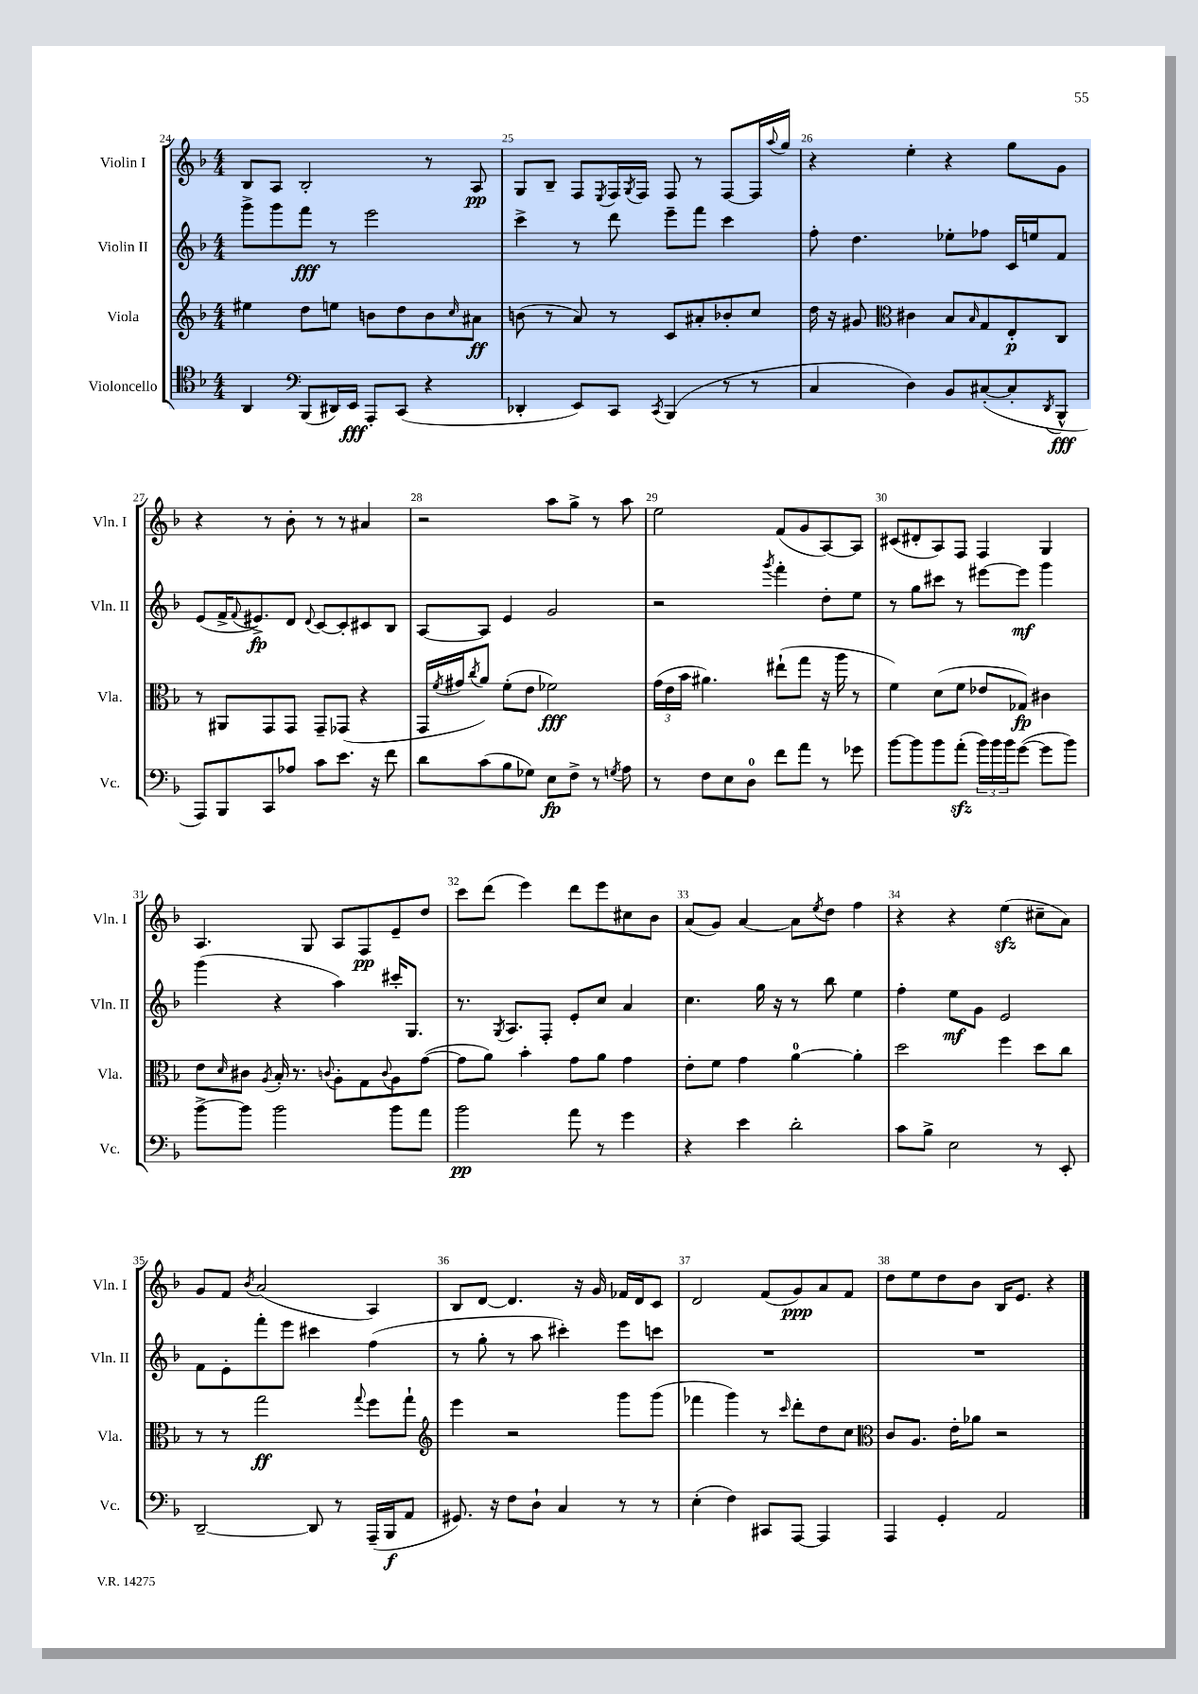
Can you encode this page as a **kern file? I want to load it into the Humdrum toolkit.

**kern	**kern	**kern	**kern
*staff4	*staff3	*staff2	*staff1
*clefC4	*clefG2	*clefG2	*clefG2
*k[b-]	*k[b-]	*k[b-]	*k[b-]
*M4/4	*M4/4	*M4/4	*M4/4
4AA	4ee#	8ggg^	8B-
.	.	8ggg	8A
*clefF4	*	*	*
(8BBB-	8dd	8fff	2B-'
16DD#)	8ee	8r	.
16EE	.	.	.
8AAA'	8b	2eee	.
(8CC	8dd	.	.
4r	8b	.	8r
.	16qqcc	.	.
.	8a#	.	8A
=	=	=	=
4DD-'	(8b	4ccc^	8G
.	8r	.	8B-~
8EE)	8a)	8r	8F
.	.	.	8qE
8CC	8r	8ddd	16F
.	.	.	8qG
.	.	.	16F
8qCC	.	.	.
(4BBB-	8c	8eee~	8F
.	8a#'	8fff	8r
8r	8b-'	4ccc	[8F
8r	8cc	.	16F]
.	.	.	8qqaa
.	.	.	16gg
=	=	=	=
4C	16dd	8ff'	4r
.	16r	.	.
.	8g#	4.dd	.
*	*clefC3	*	*
4D)	4c#	.	4ee'
8BB-	8B-	8ee-'	4r
.	16qqB-	.	.
([8C#'	8G	8ff-	.
8C#']	8E'	16c	8gg
.	.	16ee	.
8qDD	.	.	.
8BBB-^^	8C	8f	8g
=	=	=	=
8AAA)	8r	(8e	4r
8BBB-	8AA#	16f^	.
.	.	8qqf	.
.	.	8.e#^)	.
8CC	8GG	.	8r
8A-	8GG	8d	8b-'
.	.	8qqd	.
8c	8GG~	[8c	8r
8.e	(8GG-	8c']	8r
.	4r	8c#	4a#
16r	.	.	.
8f	.	8B-	.
=	=	=	=
8d	16GG	[8A	2r
.	8qf	.	.
.	16g#	.	.
.	8qcc	.	.
(8c	8a)	8A]	.
8B-	(8f'	4e	.
8G-)	8e	.	.
8E	2f-)	2g	8aa
8F^	.	.	8gg^
8r	.	.	8r
8qG	.	.	.
8A	.	.	8aa
=	=	=	=
8r	(24g	2r	2ee
.	24e	.	.
.	24b-	.	.
8F	4.a#)	.	.
8E	.	.	.
8D	.	.	.
.	.	8qggg	.
8f	(8ee#`	4fff'	(8f
8a	8gg	.	8g
8r	16r	8dd'	[8A)
.	16aa	.	.
8g-	8r	8ee	8A]
=	=	=	=
[8b-	4f)	8r	(8c#
8b-]	.	8gg	8d#'
8b-	(8d	8ccc#	8A)
(8a'	8f	8r	8F
24b-)	8e-	[8eee#	4F
24b-	.	.	.
24b-	.	.	.
([8g	8G-)	8eee#]	.
8g]	4c#	4ggg	4G
8b-)	.	.	.
=	=	=	=
[8b-^	8e	(4ggg	4.A
.	16qqd	.	.
8b-]	8c#	.	.
.	8qA	.	.
2b-	16B-'	4r	.
.	8.r	.	.
.	.	.	8G
.	8qqc	.	.
.	8A'	4aa)	8A
.	8G	.	8F
.	8qqc	.	.
8b-	8A	16ccc#'	8e~
.	.	8.G	.
8a	([8g	.	8dd
=	=	=	=
2b-	8g]	8.r	8ccc
.	8a)	.	(8ddd
.	.	8qG	.
.	.	8.A	.
.	4b-'	.	4eee)
.	.	8F'	.
8a	8g	8e'	8ddd
8r	8a	8cc	8eee
4g	4g	4a	8cc#
.	.	.	8b-
=	=	=	=
4r	8e'	4.cc	(8a
.	8f	.	8g)
4e	4g	.	[4a
.	.	16gg	.
.	.	16r	.
2d'	[4a	8r	8a]
.	.	.	8qee
.	.	8bb-	8dd
.	4a']	4ee	4ff
=	=	=	=
8c	2dd	4ff'	4r
8B-^	.	.	.
2E	.	8ee	4r
.	.	8g	.
.	4ff	2e	(4ee
8r	8dd	.	8cc#~
8EE'	8cc	.	8a)
=	=	=	=
[2DD~	8r	8f	8g
.	8r	8e'	8f
.	.	.	8qb-
.	2gg	8fff'	(2a
.	.	8eee	.
8DD]	.	4ccc#	.
8r	.	.	.
.	8qqgg	.	.
(16AAA~	8ff	(4ff	4A)
16BBB-	.	.	.
8AA	8gg`	.	.
=	=	=	=
*	*clefG2	*	*
8.GG#)	4eee	8r	8B-
.	.	8gg'	[8d
16r	.	.	.
8F	2r	8r	4.d]
8D`	.	8aa	.
4C	.	4ccc#')	.
.	.	.	16r
.	.	.	16g
8r	8ggg	8eee	16f-
.	.	.	16d
8r	(8ggg	8ccc	8c
=	=	=	=
(4E'	4fff-	1r	2d
4F)	4ggg)	.	.
8CC#	8r	.	(8f
.	16qqccc	.	.
[8AAA	8ddd'	.	8g)
4AAA]	8dd	.	8a
.	8cc	.	8f
=	=	=	=
*	*clefC3	*	*
4AAA	8c	1r	8dd
.	8.A	.	8ee
4GG'	.	.	8dd
.	16e'	.	.
.	8a-	.	8b-
2AA	2r	.	16B-
.	.	.	8.e
.	.	.	4r
==	==	==	==
*-	*-	*-	*-
